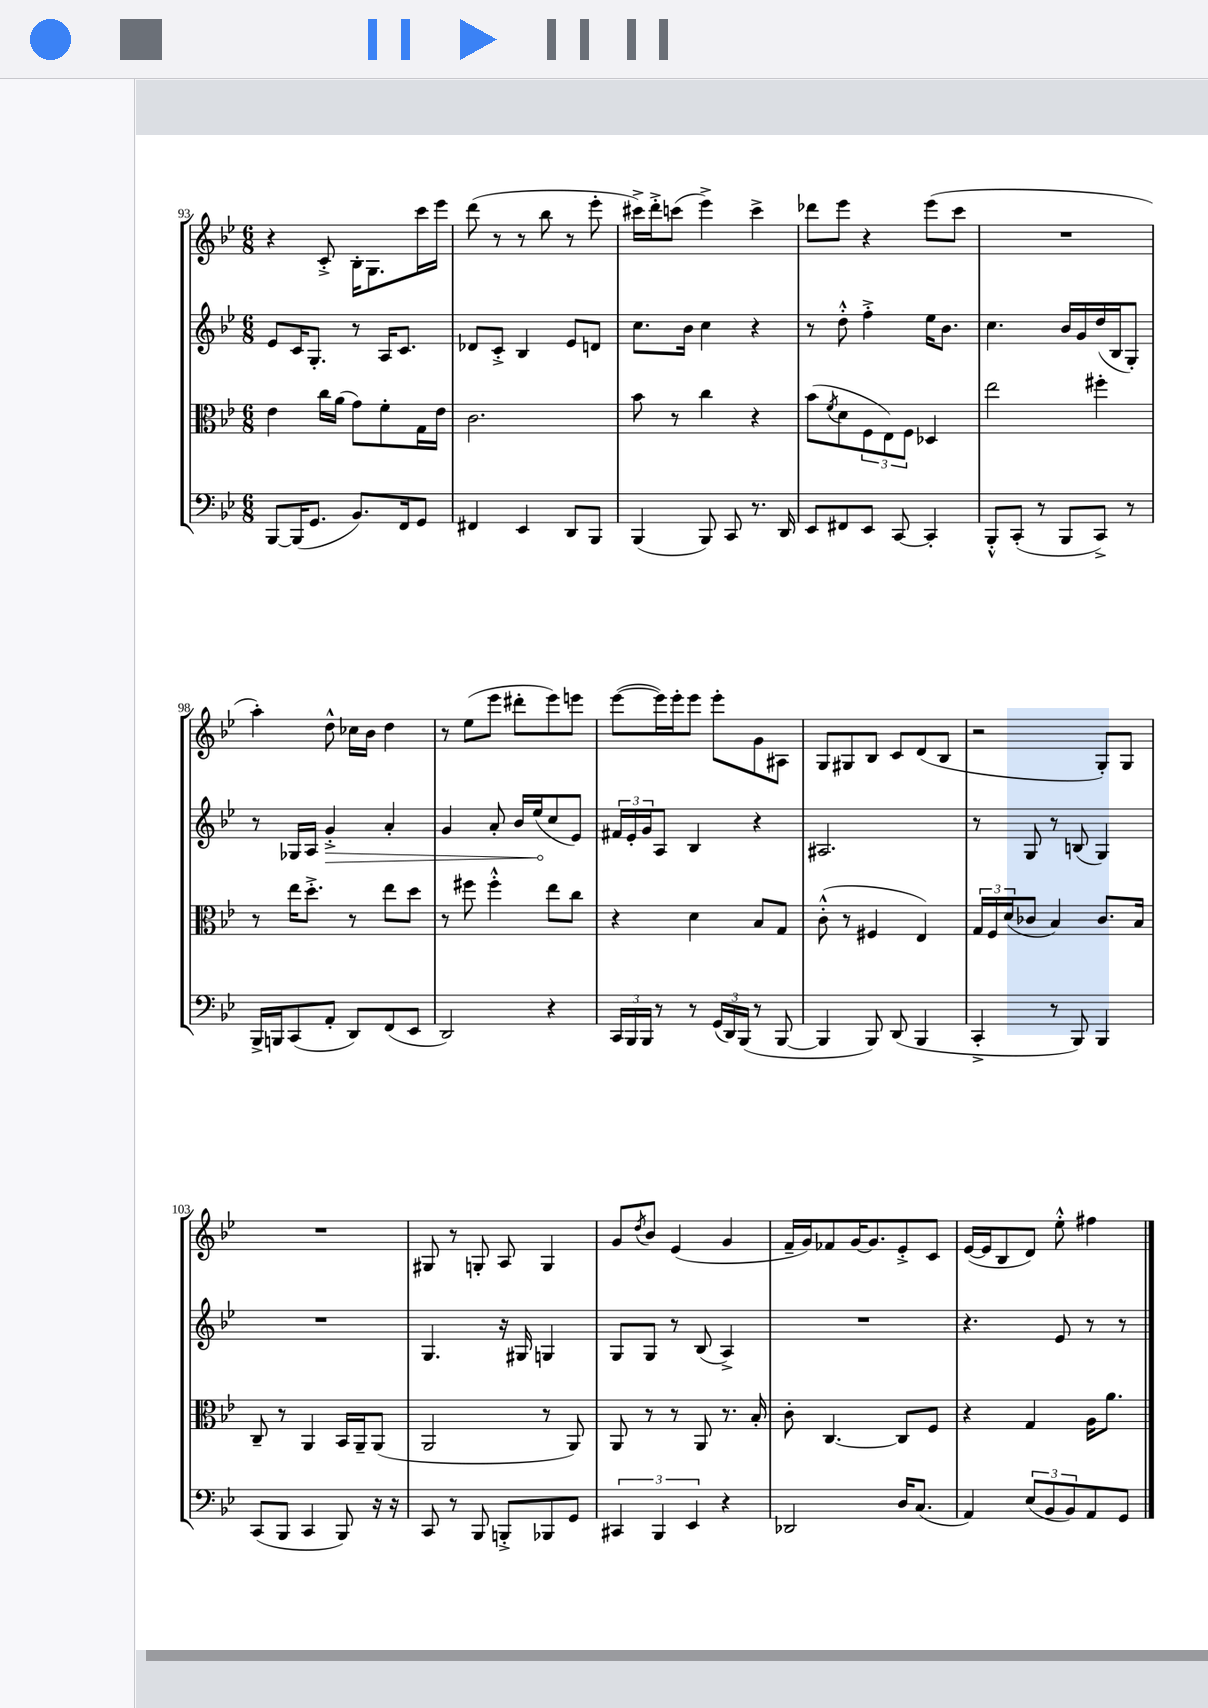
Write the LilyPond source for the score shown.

<<
\new StaffGroup <<
\new Staff = "s0" {
    \clef treble \key bes \major \numericTimeSignature \time 6/8
    r4 c'8-.-> bes16-. g8. c'''16 ees'''16 |
    d'''8( r8 r8 bes''8 r8 ees'''8-. |
    cis'''16->) d'''16-.-> c'''8( ees'''4->) c'''4-> |
    des'''8 ees'''8 r4 ees'''8( c'''8 |
    R2. |
    a''4-.) d''8-^ ces''16 bes'16 d''4 |
    r8 ees''8( ees'''8 dis'''8-. ees'''8) e'''8 |
    ees'''8~( ees'''16) ees'''16-. ees'''8 ees'''8-. g'8 ais8 |
    g8 gis8 bes8 c'8 d'8( bes8 |
    r2 g8-.) g8 |
    R2. |
    gis8 r8 g8-. a8 g4 |
    g'8 \acciaccatura { d''8 } bes'8 ees'4( g'4 |
    f'16-- g'16) fes'8 g'16~ g'8. ees'8-.-> c'8 |
    ees'16~( ees'16 bes8 d'8) ees''8-.-^ fis''4 \bar "|." |
}
\new Staff = "s1" {
    \clef treble \key bes \major \numericTimeSignature \time 6/8
    ees'8 c'16 g8.-. r8 a16 c'8. |
    des'8 c'8-.-> bes4 ees'8 d'8 |
    c''8. bes'16 c''4 r4 |
    r8 d''8-.-^ f''4-.-> ees''16 bes'8. |
    c''4. bes'16 g'16 d''16( bes16 g8-.) |
    r8 ges16 a16 \once \override Hairpin.circled-tip = ##t g'4-.->\> a'4-. |
    g'4 a'8-. bes'16 ees''16\!( c''8 ees'8) |
    \tuplet 3/2 { fis'16 ees'16-. g'16 } a8 bes4 r4 |
    ais2. |
    r8 g8 r8 b8( g4) |
    R2. |
    g4. r16 gis16 g4 |
    g8 g8 r8 bes8( a4->) |
    R2. |
    r4. ees'8 r8 r8 \bar "|." |
}
\new Staff = "s2" {
    \clef alto \key bes \major \numericTimeSignature \time 6/8
    ees'4 c''16 a'16( g'8) f'8-. g16 ees'16 |
    c'2. |
    bes'8 r8 c''4 r4 |
    bes'8( \acciaccatura { f'8 } d'8 \tuplet 3/2 { f8 ees8) f8 } des4 |
    ees''2 fis''4-. |
    r8 ees''16 d''8.-.-> r8 ees''8 d''8 |
    r8 fis''8 fis''4-.-^ ees''8 c''8 |
    r4 d'4 bes8 g8 |
    c'8-.-^( r8 fis4 ees4) |
    \tuplet 3/2 { g16 f16 d'16( } ces'8 bes4) ces'8. bes16 |
    c8-- r8 a,4 bes,16 a,16-- a,8( |
    a,2 r8 a,8) |
    a,8 r8 r8 a,8 r8. bes16-. |
    c'8-. c4.~ c8 f8 |
    r4 g4 a16 a'8. \bar "|." |
}
\new Staff = "s3" {
    \clef bass \key bes \major \numericTimeSignature \time 6/8
    bes,,8~ bes,,16( g,8. bes,8.) f,16 g,8 |
    fis,4 ees,4 d,8 bes,,8 |
    bes,,4( bes,,8) c,8 r8. d,16 |
    ees,8 fis,8 ees,8 c,8~ c,4-. |
    bes,,8-.-^ c,8-.( r8 bes,,8 c,8->) r8 |
    bes,,16-> b,,16 c,8( a,8-. d,8) f,8( ees,8 |
    d,2) r4 |
    \tuplet 3/2 { c,16 bes,,16 bes,,16 } r8 r8 \tuplet 3/2 { g,16( d,16) bes,,16( } r8 bes,,8~ |
    bes,,4 bes,,8) d,8( bes,,4 |
    c,4-.-> r8 bes,,8) bes,,4 |
    c,8( bes,,8 c,4 bes,,8) r16 r16 |
    c,8 r8 bes,,8 b,,8-.-> bes,,8 g,8 |
    \tuplet 3/2 { cis,4 bes,,4 ees,4 } r4 |
    des,2 d16 c8.( |
    a,4) \tuplet 3/2 { ees8( bes,8 bes,8) } a,8 g,8 \bar "|." |
}
>>
>>
\layout { \context { \Score currentBarNumber = #93 } }
